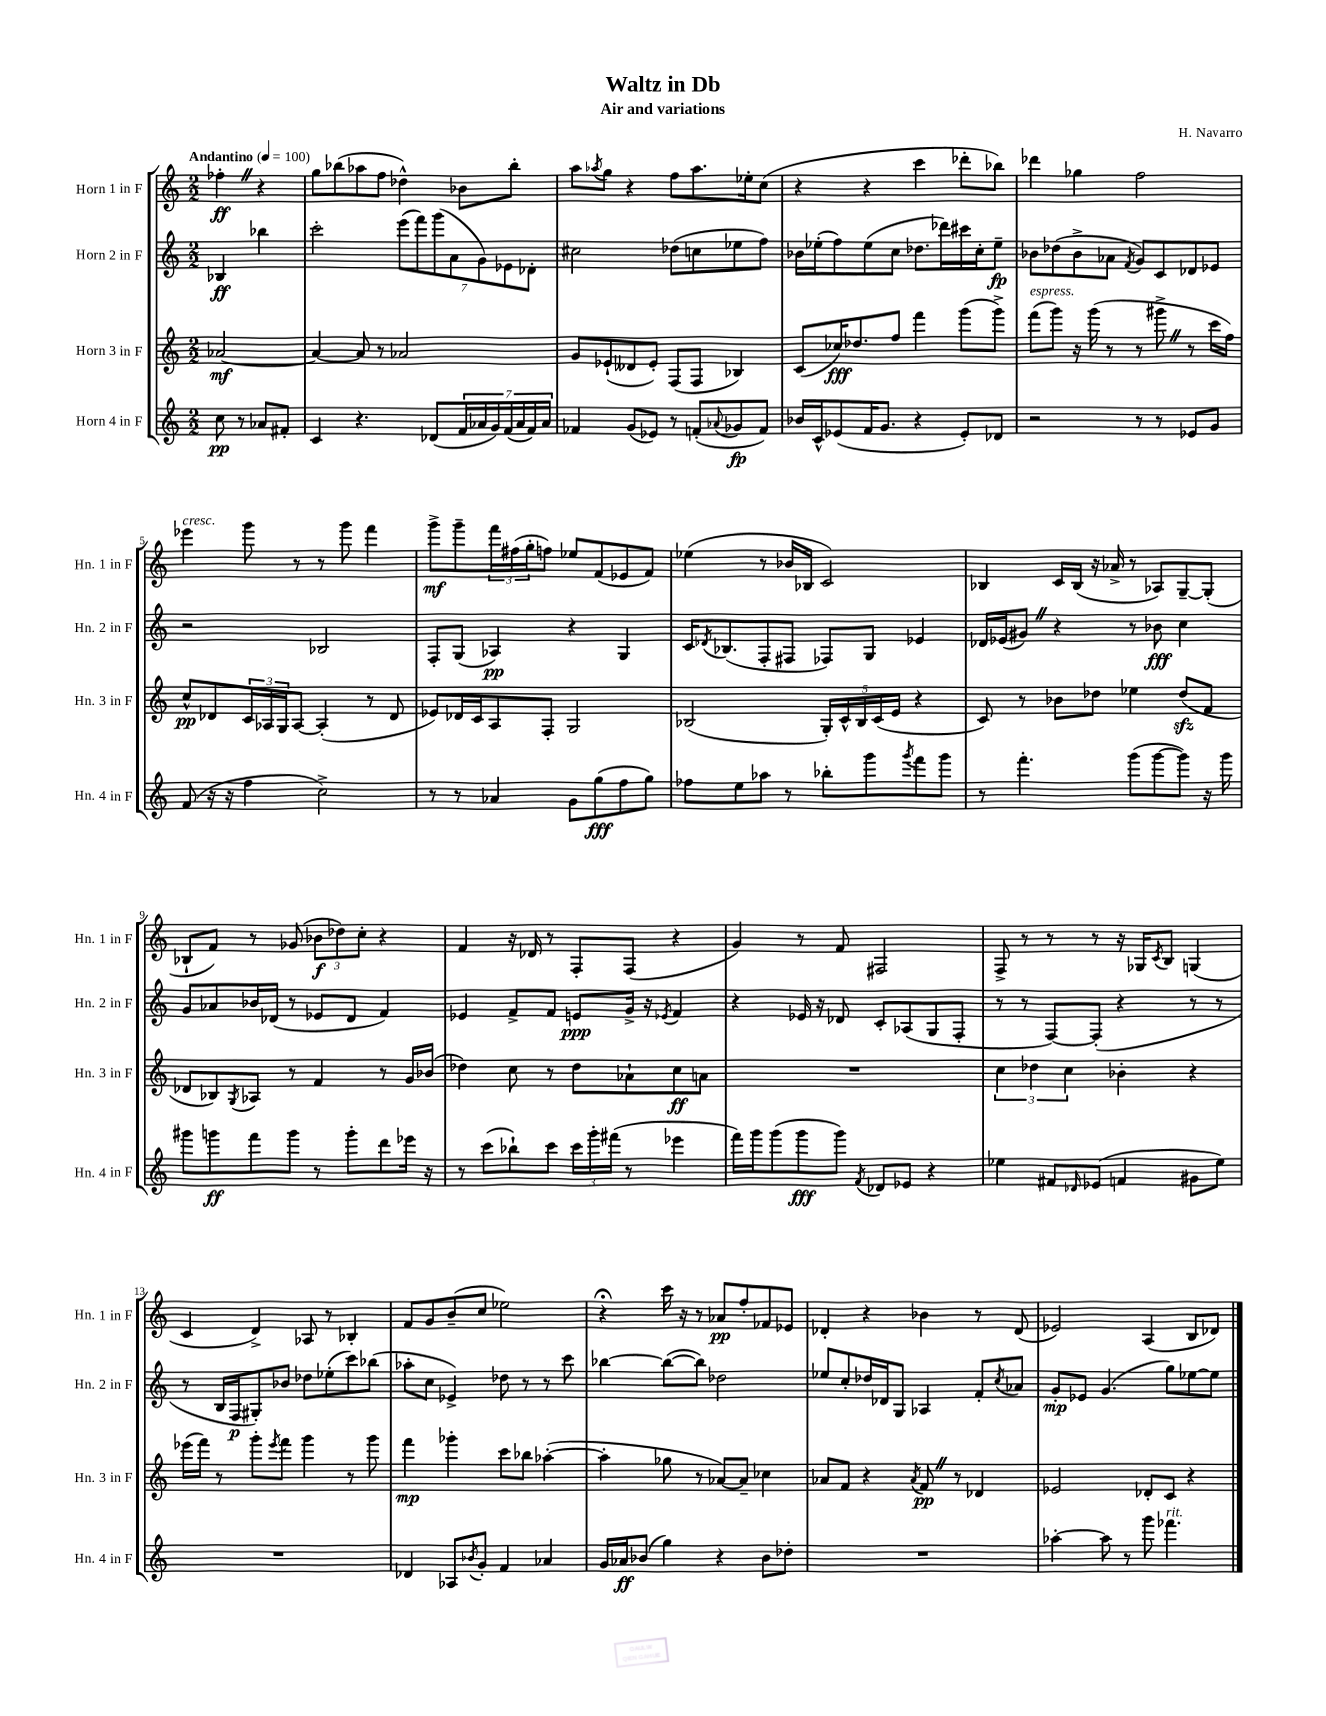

**kern	**kern	**kern	**kern
*staff4	*staff3	*staff2	*staff1
*clefG2	*clefG2	*clefG2	*clefG2
*k[]	*k[]	*k[]	*k[]
*M2/2	*M2/2	*M2/2	*M2/2
*MM100	*MM100	*MM100	*MM100
8cc\	[2a-/	4B-/	4ff-'\
8r	.	.	.
8a-/L	.	4bb-\	4r
8f#'/J	.	.	.
=	=	=	=
4c/	4a-/_	2ccc'\	8gg\L
.	.	.	(8bb-\
4.r	8a-/]	.	8aa-\
.	8r	.	8ff\J
.	2a-/	(14eee\L	4dd-^^\)
.	.	14fff\)	.
(8d-/L	.	.	.
.	.	(14ggg\	.
.	.	14a\	.
28f/L	.	.	8b-\L
28a-/	.	14g\)	.
28g/)	.	.	.
(28f/	.	14e-\	.
.	.	.	8bb-'\J
28a-/	.	.	.
28f/)	.	14d-'\J	.
28a-/JJ	.	.	.
=	=	=	=
4f-/	8g/L	2cc#\	8aa\L
.	.	.	8qaa-/
.	(8e-`/	.	8gg\J
(8g/L	8d--/	.	4r
8e-/J)	8e-'/J)	.	.
8r	(8F/L	(8dd-\L	8ff\L
(8f'/L	8F/J	8cc\	8.aa-\
8qqa-/	.	.	.
8g-/	4B-/)	8ee-\	.
.	.	.	16ee-'\k
8f/J)	.	8ff\J)	(8cc\J
=	=	=	=
16b-/LL	(8c/L	16b-\LL	4r
16c^^/J	.	(16ee-'\J	.
(8e-/	16cc-/K)	8ff\)	.
.	8.dd-/	.	.
16f/K	.	(8ee-\	4r
8.g/J	.	.	.
.	8ff/J	8cc\J	.
4r	4fff\	8.dd-\L	4ccc\
.	.	16ddd-\L)	.
8e-'/L)	(8ggg\L	16ccc#\	8ddd-'\L
.	.	16cc'\J	.
8d-/J	8ggg^\J)	8ee-~\J	8bb-\J)
=	=	=	=
2r	(8fff\L	8b-\L	4ddd-\
.	8ggg\J)	(8dd-\	.
.	16r	8b-^\	4gg-\
.	(16ggg\	.	.
.	8r	8a-\J	.
.	.	8qf/	.
8r	8r	8g/L)	2ff\
8r	8ggg#^\	8c/	.
8e-/L	8r	8d-/	.
8g/J	16ccc\LL	8e-/J	.
.	16ff\JJ)	.	.
=	=	=	=
(8f/	8cc^^/L	2r	4eee-\
16r	8d-/	.	.
16r	.	.	.
4ff\	24c/L	.	8ggg\
.	24A-/	.	.
.	24G/J	.	.
.	[8A-/J	.	8r
2cc^\)	(4A-'/]	2B-/	8r
.	.	.	8ggg\
.	8r	.	4fff\
.	8d-/	.	.
=	=	=	=
8r	8e-/L)	8F'/L	8ggg^\L
8r	16d-/L	(8G/J	8ggg~\
.	16c/J	.	.
4a-/	8A/	4A-/)	24fff\L
.	.	.	(24ff#\
.	.	.	24gg'\J
.	8F'/J	.	8ff\J)
8g\L	2G/	4r	8ee-/L
(8gg\	.	.	(8f/
8ff\	.	4G/	8e-/
8gg\J)	.	.	8f/J)
=	=	=	=
8ff-\L	(2B-/	16c/LK	(4ee-\
.	.	8qd-/	.
.	.	(8.B-/	.
8ee\	.	.	.
8aa-\J	.	8F'/	8r
8r	.	8F#/J	16b-/LL
.	.	.	16B-/JJ
8bb-'\L	20G'/LL)	8F-/L)	2c/)
.	20c^^/	.	.
.	20B-/	.	.
8ggg\	.	8G/J	.
.	(20c/	.	.
.	20e/JJ	.	.
8qggg/	.	.	.
8fff\	4r	4e-/	.
8ggg\J	.	.	.
=	=	=	=
8r	8c/)	16d-/LL	4B-/
.	.	(16e-/J	.
4.fff'\	8r	8g#/J)	.
.	8b-\L	4r	16c/LL
.	.	.	(16B-/JJ
.	8dd-\J	.	16r
.	.	.	16a-^/
(8ggg\L	4ee-\	8r	8r
[8ggg\	.	8b-\	8A-/L)
8ggg\]J)	(8dd-/L	4cc\	[8G~/
16r	8f/J	.	(8G'/]J
16ggg\	.	.	.
=	=	=	=
8ggg#\L	8d-/L	8g/L	8B-`/L
8ggg\	8B-/)	8a-/	8f/J)
.	8qG/	.	.
8fff\	8A-/J	16b-/L	8r
.	.	(16d-/JJ	.
8ggg\J	8r	8r	(8g-/
8r	4f/	8e-/L	12b-\L
.	.	.	12dd-\)
8ggg'\L	.	8d-/J	.
.	.	.	12cc'\J
8ddd\	8r	4f/)	4r
16eee-\Jk	16g/LL	.	.
16r	(16b-/JJ	.	.
=	=	=	=
8r	4dd-\)	4e-/	4f/
(8ccc\L	.	.	.
8bb-`\)	8cc\	8f^/L	16r
.	.	.	16d-/
8ccc\J	8r	8f/J	8r
24ccc\LL	8dd-\L	8e/L	8F'/L
24ggg'\	.	.	.
(24fff#\JJ	.	.	.
8r	8a-`\	16g^/Jk	(8F/J
.	.	16r	.
.	.	8qe-/	.
4eee-\	8cc\	4f/	4r
.	8a\J	.	.
=	=	=	=
16fff\LL)	1r	4r	4g/)
16ggg\J	.	.	.
(8ggg\	.	.	.
8ggg\	.	16e-/	8r
.	.	16r	.
8ggg\J)	.	8d-/	8f/
8qf/	.	.	.
8d-/L	.	8c'/L	2F#/
8e-/J	.	(8A-/	.
4r	.	8G/	.
.	.	8F'/J	.
=	=	=	=
4ee-\	6cc\	8r	8F^/
.	.	8r	8r
.	6dd-\	.	.
8f#/L	.	[8F/L)	8r
.	6cc\	.	.
16qqd-/	.	.	.
(8e-/J	.	(8F'/]J	8r
4f/	4b-'\	4r	16r
.	.	.	16G-/LK
.	.	.	8qc/
.	.	.	8B/J
8g#\L	4r	8r	(4G/
8ee-\J)	.	8r	.
=	=	=	=
1r	(16eee-\LL	8r	4c/
.	16fff\JJ)	.	.
.	8r	16B/LL	.
.	.	16F/J	.
.	8ggg'\L	8G#'/)	4d^/)
.	8qeee-/	.	.
.	8fff\J	8b-/J	.
.	4ggg\	8dd-\L	8A-/
.	.	(8ee-'\	8r
.	8r	8ccc\)	4B-'/
.	8ggg\	(8bb-\J	.
=	=	=	=
4d-/	4fff\	8aa-'\L	8f/L
.	.	8cc\J	8g/
8A-/L	4ggg-'\	4e-^/)	(8b~/
8qb-/	.	.	.
8g'/J	.	.	8cc/J
4f/	8ccc\L	8dd-\	2ee-\)
.	8bb-\J	8r	.
4a-/	([4aa-'\	8r	.
.	.	8ccc\	.
=	=	=	=
16g/LL	4aa-'\]	[4bb-\	4r;
16a-/J	.	.	.
(8b-/J	.	.	.
4gg\)	8gg-\	(8bb-\_L	16ccc\
.	.	.	16r
.	8r	8bb-\]J)	8r
4r	[8a-/L)	2dd-\	8a-/L
.	8a-~/]J	.	8ff'/
8b-\L	4cc-\	.	8f-/
8dd-'\J	.	.	8e-/J
=	=	=	=
1r	8a-/L	8ee-/L	4d-'/
.	8f/J	8cc'/	.
.	4r	16dd-/L	4r
.	.	16d-/J	.
.	.	8G/J	.
.	8qa-/	.	.
.	8f/	4A-/	4b-\
.	8r	.	.
.	4d-/	8f'/L	8r
.	.	8qcc/	.
.	.	8a-/J	(8d-/
=	=	=	=
[4aa-'\	2e-/	8g'/L	2e-/)
.	.	8e-/J	.
8aa-\]	.	(4.g/	.
8r	.	.	.
8ggg\	8d-'/L	.	(4A/
4.fff-\	8c/J	8gg\L)	.
.	4r	[8ee-\	8B/L
.	.	8ee-\]J	8d-/J)
==	==	==	==
*-	*-	*-	*-
